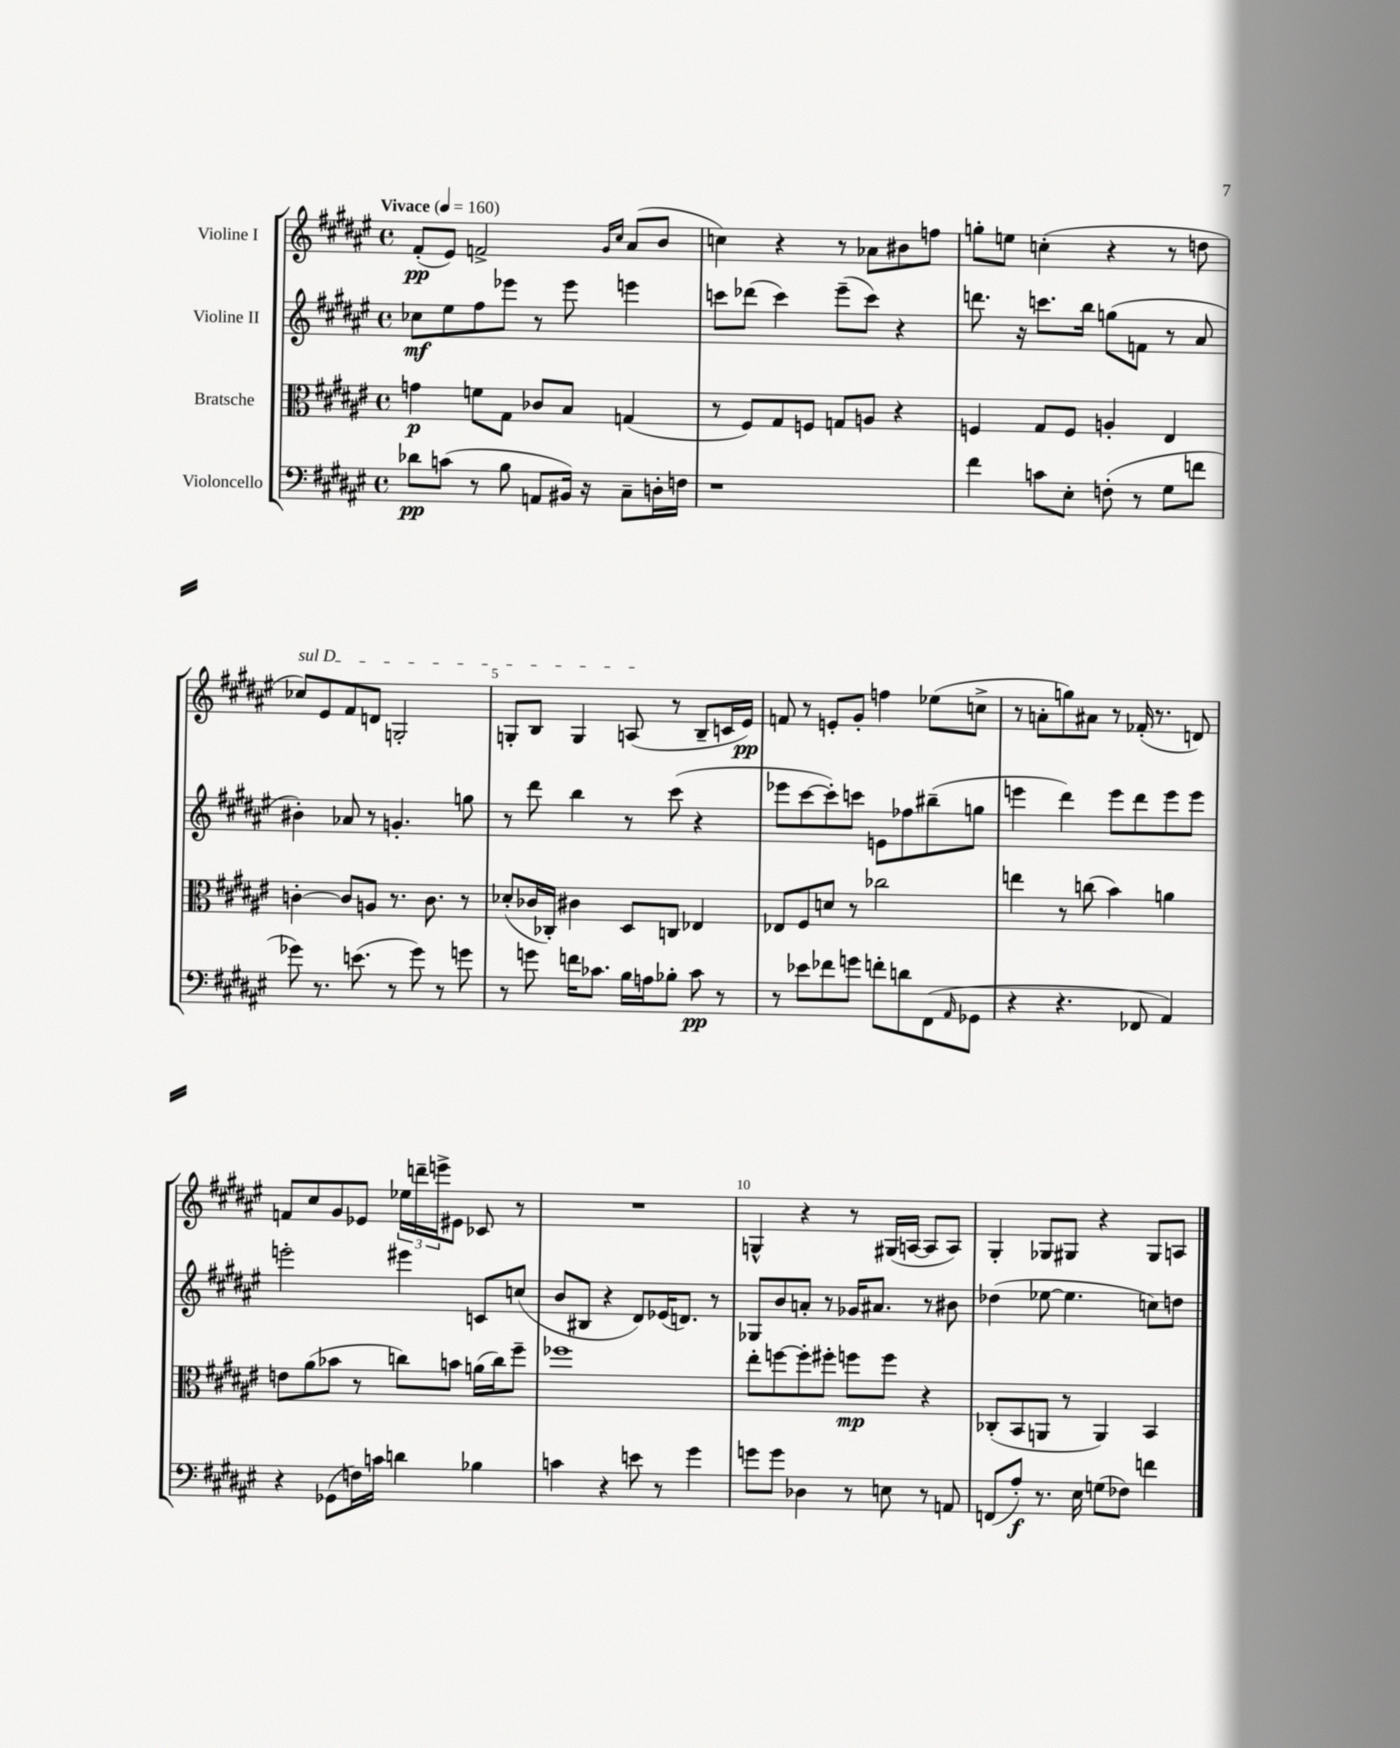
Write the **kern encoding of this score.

**kern	**dynam	**kern	**dynam	**kern	**dynam	**kern	**dynam
*part4	*part4	*part3	*part3	*part2	*part2	*part1	*part1
*staff4	*staff4	*staff3	*staff3	*staff2	*staff2	*staff1	*staff1
*I"Violoncello	*	*I"Bratsche	*	*I"Violine II	*	*I"Violine I	*
*clefF4	*	*clefC3	*	*clefG2	*	*clefG2	*
*k[f#c#g#d#a#e#]	*	*k[f#c#g#d#a#e#]	*	*k[f#c#g#d#a#e#]	*	*k[f#c#g#d#a#e#]	*
*M4/4	*	*M4/4	*	*M4/4	*	*M4/4	*
*met(c)	*	*met(c)	*	*met(c)	*	*met(c)	*
*MM160	*	*MM160	*	*MM160	*	*MM160	*
=1	=1	=1	=1	=1	=1	=1	=1
!	!	!	!	!	!	!LO:TX:a:B:t=Vivace	!
8d-X\L	pp	4gn\	p	8cc-X\L	mf	(8f#'/L	pp
(8cn\J	.	.	.	8ee#\	.	8e#/J)	.
8r	.	8fn\L	.	8ff#\	.	2fn^/	.
8B\	.	8G#\J	.	8eee-X\J	.	.	.
8AAn/L	.	8c-X/L	.	8r	.	.	.
16BB#X/Jk)	.	8B/J	.	8eee-\	.	.	.
16r	.	.	.	.	.	.	.
.	.	.	.	.	.	16qqg#/LL	.
.	.	.	.	.	.	16qqcc#/JJ	.
8C#~\L	.	(4Gn/	.	4eeen\	.	(8a#/L	.
16Dn'\L	.	.	.	.	.	8b/J	.
16Fn\JJ	.	.	.	.	.	.	.
=2	=2	=2	=2	=2	=2	=2	=2
1r	.	8r	.	8cccn\L	.	4ccn\)	.
.	.	8F#/L)	.	(8ddd-X\J	.	.	.
.	.	8G#/	.	4ccc\)	.	4r	.
.	.	8Fn/J	.	.	.	.	.
.	.	8Gn/L	.	(8eee#~\L	.	8r	.
.	.	8An/J	.	8ccc\J)	.	8a-X\L	.
.	.	4r	.	4r	.	8b#X\	.
.	.	.	.	.	.	8ffn\J	.
=3	=3	=3	=3	=3	=3	=3	=3
4f#\	.	4Fn/	.	8.dddn\	.	8ggn'\L	.
.	.	.	.	.	.	8een\J	.
.	.	.	.	16r	.	.	.
8cn\L	.	8G#/L	.	8.cccn\L	.	(4ccn'\	.
8E#'\J	.	8F/J	.	.	.	.	.
.	.	.	.	16bb\Jk	.	.	.
(8Fn'\	.	4An'/	.	(8ggn\L	.	4r	.
8r	.	.	.	8fn\J	.	.	.
8G#\L	.	4E#/	.	8r	.	8r	.
8fn\J	.	.	.	8a#/	.	8ddn\	.
!!LO:LB:g=z
=4	=4	=4	=4	=4	=4	=4	=4
!	!	!	!	!	!	!LO:TX:a:i:t=sul D	!
8g-X\)	.	[4cn'\	.	4b#X'\)	.	8cc-X/L)	.
8.r	.	.	.	.	.	8e#/	.
.	.	8c/L]	.	8a-X/	.	8f#/	.
(8.en\	.	.	.	.	.	.	.
.	.	8An/J	.	8r	.	8dn/J	.
8r	.	8.r	.	4.gn'/	.	2Gn'/	.
8g-\)	.	.	.	.	.	.	.
.	.	8.c\	.	.	.	.	.
8r	.	.	.	.	.	.	.
8gn\	.	8r	.	8ggn\	.	.	.
=5	=5	=5	=5	=5	=5	=5	=5
8r	.	(8d-X'/L	.	8r	.	8Gn'/L	.
8gn\	.	16c-X/L	.	8ddd#\	.	8B/J	.
.	.	16C-X'/JJ)	.	.	.	.	.
16fn\KL	.	4c#X\	.	4bb\	.	4G/	.
8.c-X\J	.	.	.	.	.	.	.
16B\LL	.	8D#/L	.	8r	.	(8An/	.
16An\J	.	.	.	.	.	.	.
8B-X'\J	.	8Cn/J	.	(8ccc#\	.	8r	.
8c-\	pp	4E-X/	.	4r	.	8B~/L	.
8r	.	.	.	.	.	16cn/L	.
.	.	.	.	.	.	16e#/JJ)	pp
=6	=6	=6	=6	=6	=6	=6	=6
8r	.	8E-X/L	.	8eee-X\L	.	8fn/	.
8e-X\L	.	8F#/	.	[8ccc#\	.	8r	.
8f-X\	.	8dn/J	.	8ccc#'\])	.	8en'/L	.
8gn\J	.	8r	.	8cccn\J	.	8g#'/J	.
8fn'\L	.	2cc-X\	.	8en\L	.	4ffn\	.
8dn\	.	.	.	8ff-X\	.	.	.
(8FF#\	.	.	.	(8bb#X~\	.	(8ee-X\L	.
16qqAA#/	.	.	.	.	.	.	.
8GG-X\J	.	.	.	8ggn\J	.	8ccn^\J	.
=7	=7	=7	=7	=7	=7	=7	=7
4r	.	4een\	.	4eeen\	.	8r	.
.	.	.	.	.	.	8an'\L	.
4.r	.	8r	.	4ddd#\)	.	8ggn\)	.
.	.	(8ccn\	.	.	.	8a#X\J	.
.	.	4b\)	.	8eee\L	.	8r	.
8FF-X/	.	.	.	8ddd#\	.	(16f-X'/	.
.	.	.	.	.	.	8.r	.
4AA#/)	.	4an\	.	8eee\	.	.	.
.	.	.	.	8eee\J	.	8dn/)	.
!!LO:LB:g=z
=8	=8	=8	=8	=8	=8	=8	=8
4r	.	8en\L	.	2eeen'\	.	8fn/L	.
.	.	(8a#\	.	.	.	8cc#/	.
(8GG-X\L	.	8b-X\J	.	.	.	8g#/	.
16Fn\L)	.	8r	.	.	.	8e-X/J	.
16cn\JJ	.	.	.	.	.	.	.
4dn\	.	8ccn\L)	.	4eee#X\	.	24ee-X\LL	.
.	.	.	.	.	.	24dddn~\	.
.	.	.	.	.	.	24eeen^\J	.
.	.	8bn\J	.	.	.	8e#X\J	.
4B-X\	.	(16an\LL	.	8cn/L	.	8c-X/	.
.	.	16cc\J)	.	.	.	.	.
.	.	8ff#~\J	.	(8ccn/J	.	8r	.
=9	=9	=9	=9	=9	=9	=9	=9
4cn\	.	1ff-X	.	8b/L	.	1r	.
.	.	.	.	8B#X/J	.	.	.
4r	.	.	.	4r	.	.	.
8en\	.	.	.	8d#/L)	.	.	.
8r	.	.	.	(16e-X/K	.	.	.
.	.	.	.	8.dn/J)	.	.	.
4g#\	.	.	.	.	.	.	.
.	.	.	.	8r	.	.	.
=10	=10	=10	=10	=10	=10	=10	=10
8gn\L	.	8ee#'\L	.	8G-X/L	.	4Gn^^/	.
8g\J	.	[8ffn\	.	8b/	.	.	.
4D-X\	.	8ff'\]	.	8an'/J	.	4r	.
.	.	8ff#X'\J	.	8r	.	.	.
8r	.	8ffn\L	mp	16g-X/KL	.	8r	.
.	.	.	.	8.a#X/J	.	.	.
8En\	.	8ff\J	.	.	.	(16G#X/LL	.
.	.	.	.	.	.	[16An/JJ	.
8r	.	4r	.	8r	.	8A/L]	.
8AAn/	.	.	.	8b#X\	.	8A/J)	.
=11	=11	=11	=11	=11	=11	=11	=11
(8FFn/L	.	(8C-X'/L	.	(4dd-X\	.	4G#'/	.
8A#'/J)	f	8BB/	.	.	.	.	.
8.r	.	8AAn/J	.	[8ee-X\	.	8G-X/L	.
.	.	8r	.	4.ee-\]	.	8G#X/J	.
16E#\	.	.	.	.	.	.	.
(8Gn\L	.	4AA/)	.	.	.	4r	.
8F-X\J)	.	.	.	.	.	.	.
4fn\	.	4BB/	.	8ccn\L)	.	8G#/L	.
.	.	.	.	8ddn\J	.	8An/J	.
==	==	==	==	==	==	==	==
*-	*-	*-	*-	*-	*-	*-	*-
